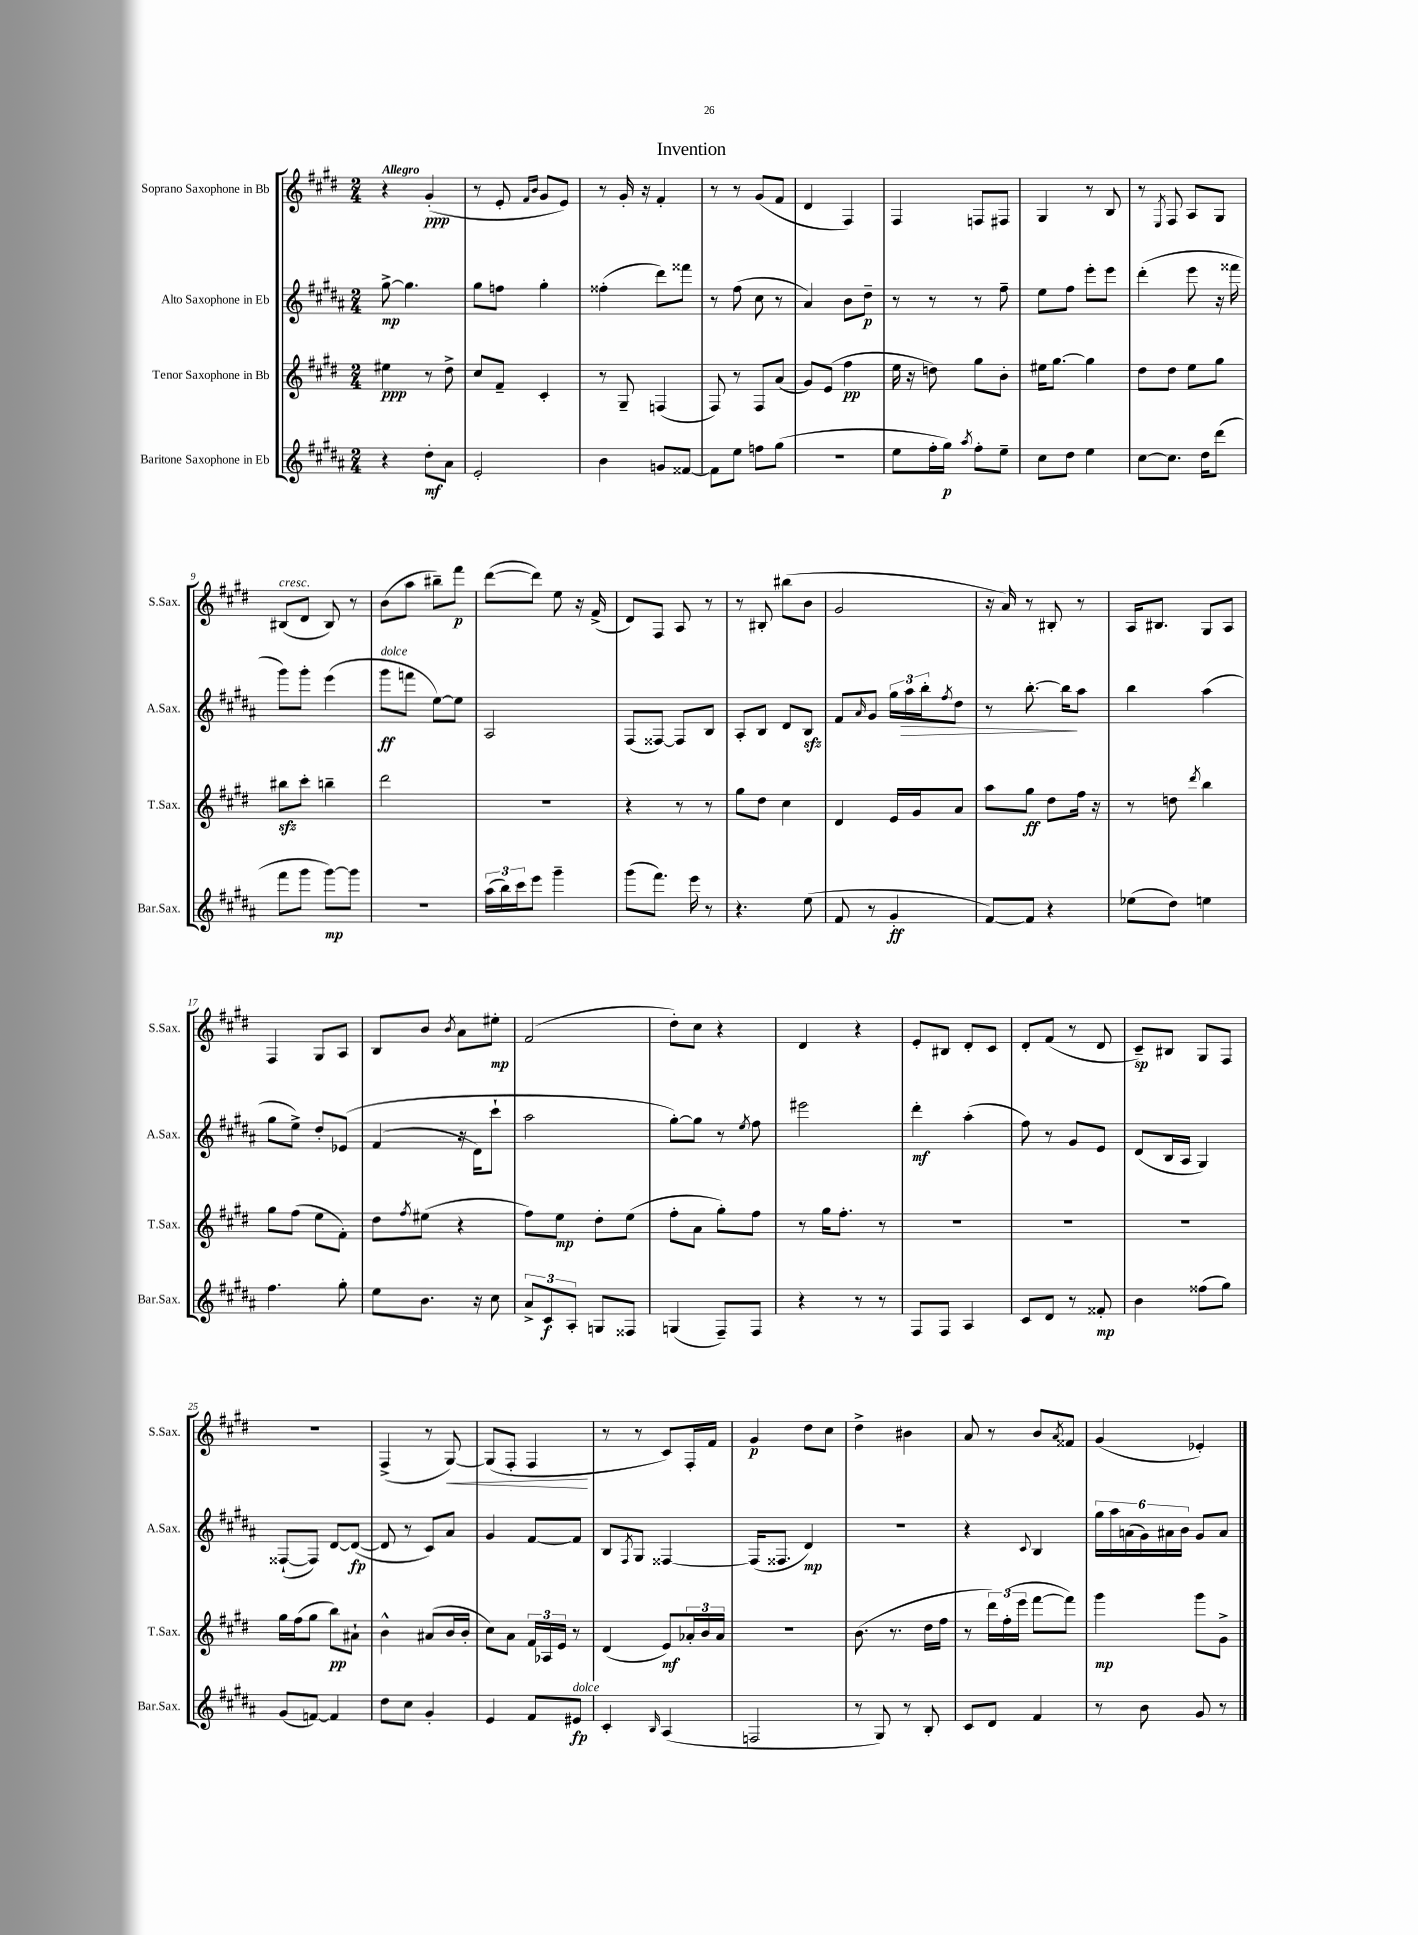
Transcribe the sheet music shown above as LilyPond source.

\header { title = "Invention" }
<<
\new StaffGroup <<
\new Staff = "s0" \with { instrumentName = "Soprano Saxophone in Bb" shortInstrumentName = "S.Sax." } {
    \clef treble \key e \major \numericTimeSignature \time 2/4 \tempo "Allegro"
    r4 gis'4-.\ppp( |
    r8 e'8-. \grace { fis'16 b'16 } gis'8 e'8) |
    r8 gis'16-. r16 fis'4-. |
    r8 r8 gis'8( fis'8 |
    dis'4 fis4) |
    fis4 f8 fis8 |
    gis4 r8 b8 |
    r8 \acciaccatura { e8 } fis8 a8 gis8 |
    bis8^\markup { \italic "cresc." }( dis'8 bis8) r8 |
    b'8( a''8 bis''8--) fis'''8\p |
    dis'''8~( dis'''8) e''8 r16 fis'16->( |
    dis'8) fis8 a8 r8 |
    r8 bis8-. bis''8( b'8 |
    gis'2 |
    r16 a'16) r8 bis8-. r8 |
    a16 bis8. gis8 a8 |
    fis4 gis8 a8 |
    b8 b'8 \acciaccatura { b'8 } a'8 eis''8-.\mp |
    fis'2( |
    dis''8-.) cis''8 r4 |
    dis'4 r4 |
    e'8-. bis8 dis'8-. cis'8 |
    dis'8-. fis'8( r8 dis'8 |
    cis'8--\sp) bis8 gis8 fis8 |
    r2 |
    fis4->( r8 gis8~\<) |
    gis8( fis8-. fis4\! |
    r8 r8 cis'8) fis16-. fis'16 |
    gis'4\p dis''8 cis''8 |
    dis''4-> bis'4 |
    a'8 r8 b'8 \acciaccatura { a'8 } fisis'8 |
    gis'4( ees'4-.) \bar "|." |
}
\new Staff = "s1" \with { instrumentName = "Alto Saxophone in Eb" shortInstrumentName = "A.Sax." } {
    \clef treble \key b \major \numericTimeSignature \time 2/4
    gis''8~->\mp gis''4. |
    gis''8 f''8 gis''4-. |
    fisis''4-.( dis'''8) fisis'''8 |
    r8 fis''8( cis''8 r8 |
    ais'4) b'8 dis''8--\p |
    r8 r8 r8 fis''8-- |
    e''8 fis''8 e'''8-. e'''8 |
    dis'''4-.( e'''8 r16 fisis'''16 |
    gis'''8) gis'''8-. e'''4( |
    gis'''8\ff^\markup { \italic "dolce" } f'''8 e''8~) e''8 |
    ais2 |
    fis8( fisis8~) fisis8 b8 |
    ais8-. b8 dis'8 b8\sfz |
    fis'8 \grace { ais'16 } gis'8 \tuplet 3/2 { gis''16 ais''16\> b''16-. } \acciaccatura { fis''8 } dis''8 |
    r8 b''8.~-. b''16\! ais''8 |
    b''4 ais''4( |
    gis''8 e''8->) dis''8-. ees'8\( |
    fis'4( r16 dis'16) cis'''8-! |
    ais''2 |
    gis''8~-.\) gis''8 r8 \acciaccatura { e''8 } fis''8 |
    eis'''2 |
    dis'''4-.\mf ais''4-.( |
    fis''8) r8 gis'8 e'8 |
    dis'8( b16 ais16 gis4) |
    fisis8~-!( fisis8) dis'8~ dis'8~\fp( |
    dis'8 r8 cis'8) ais'8 |
    gis'4 fis'8~ fis'8 |
    b8 \acciaccatura { fis8 } gis8 fisis4~ |
    fisis16( fisis8. dis'4\mp) |
    R2 |
    r4 \appoggiatura { cis'8 } b4 |
    \tuplet 6/4 { gis''16 ais''16 a'16( gis'16) ais'16 b'16 } gis'8 ais'8 \bar "|." |
}
\new Staff = "s2" \with { instrumentName = "Tenor Saxophone in Bb" shortInstrumentName = "T.Sax." } {
    \clef treble \key e \major \numericTimeSignature \time 2/4
    eis''4\ppp r8 dis''8-> |
    cis''8 fis'8-- cis'4-. |
    r8 gis8-- f4( |
    fis8) r8 fis8 a'8( |
    gis'8) e'8( fis''4\pp |
    e''16 r16 d''8) gis''8 b'8-. |
    eis''16 gis''8.~ gis''4 |
    dis''8 dis''8 e''8 gis''8 |
    bis''8\sfz cis'''8-. b''4-- |
    dis'''2 |
    r2 |
    r4 r8 r8 |
    gis''8 dis''8 cis''4 |
    dis'4 e'16 gis'16 a'8 |
    a''8 gis''8\ff dis''8 fis''16 r16 |
    r8 d''8 \acciaccatura { dis'''8 } b''4 |
    gis''8 fis''8( e''8 fis'8-.) |
    dis''8 \acciaccatura { fis''8 } eis''8( r4 |
    fis''8) e''8\mp dis''8-. e''8( |
    fis''8-. a'8 gis''8-.) fis''8 |
    r8 gis''16 fis''8.-. r8 |
    R2 |
    R2 |
    R2 |
    gis''16 fis''16( gis''8 b''8\pp) ais'8-! |
    b'4-^ ais'8( b'16 b'16-. |
    cis''8) a'8 \tuplet 3/2 { fis'16 aes16 e'16 } r8 |
    dis'4( e'8\mf) \tuplet 3/2 { aes'16-. b'16 aes'16 } |
    r2 |
    b'8.( r8. dis''16 fis''16 |
    r8 \tuplet 3/2 { dis'''16) fis''16-.( e'''16 } fis'''8~ fis'''8) |
    gis'''4\mp gis'''8 gis'8-> \bar "|." |
}
\new Staff = "s3" \with { instrumentName = "Baritone Saxophone in Eb" shortInstrumentName = "Bar.Sax." } {
    \clef treble \key b \major \numericTimeSignature \time 2/4
    r4 dis''8-.\mf ais'8 |
    e'2-. |
    b'4 g'8 fisis'8~ |
    fisis'8 e''8 f''8 gis''8( |
    R2 |
    e''8 fis''16-. gis''16\p) \acciaccatura { ais''8 } fis''8-. e''8-- |
    cis''8 dis''8 e''4 |
    cis''8~ cis''8. dis''16 dis'''8( |
    fis'''8 gis'''8 gis'''8~\mp) gis'''8 |
    R2 |
    \tuplet 3/2 { ais''16( b''16) cis'''16 } e'''8 gis'''4-- |
    gis'''8( fis'''8.) e'''16 r8 |
    r4. e''8( |
    fis'8 r8 gis'4-.\ff |
    fis'8~) fis'8 r4 |
    ees''8( dis''8) e''4 |
    fis''4. gis''8-. |
    e''8 b'8. r16 cis''8 |
    \tuplet 3/2 { ais'8-> cis'8\f ais8-. } g8 fisis8 |
    g4( fis8--) fis8 |
    r4 r8 r8 |
    fis8 fis8 ais4 |
    cis'8 dis'8 r8 fisis'8-.\mp |
    b'4 fisis''8( gis''8) |
    gis'8( f'8~) f'4 |
    dis''8 cis''8 gis'4-. |
    e'4 fis'8 eis'8\fp^\markup { \italic "dolce" } |
    cis'4-. \grace { b16 } ais4( |
    f2 |
    r8 gis8) r8 b8-. |
    cis'8 dis'8 fis'4 |
    r8 b'8 gis'8 r8 \bar "|." |
}
>>
>>
